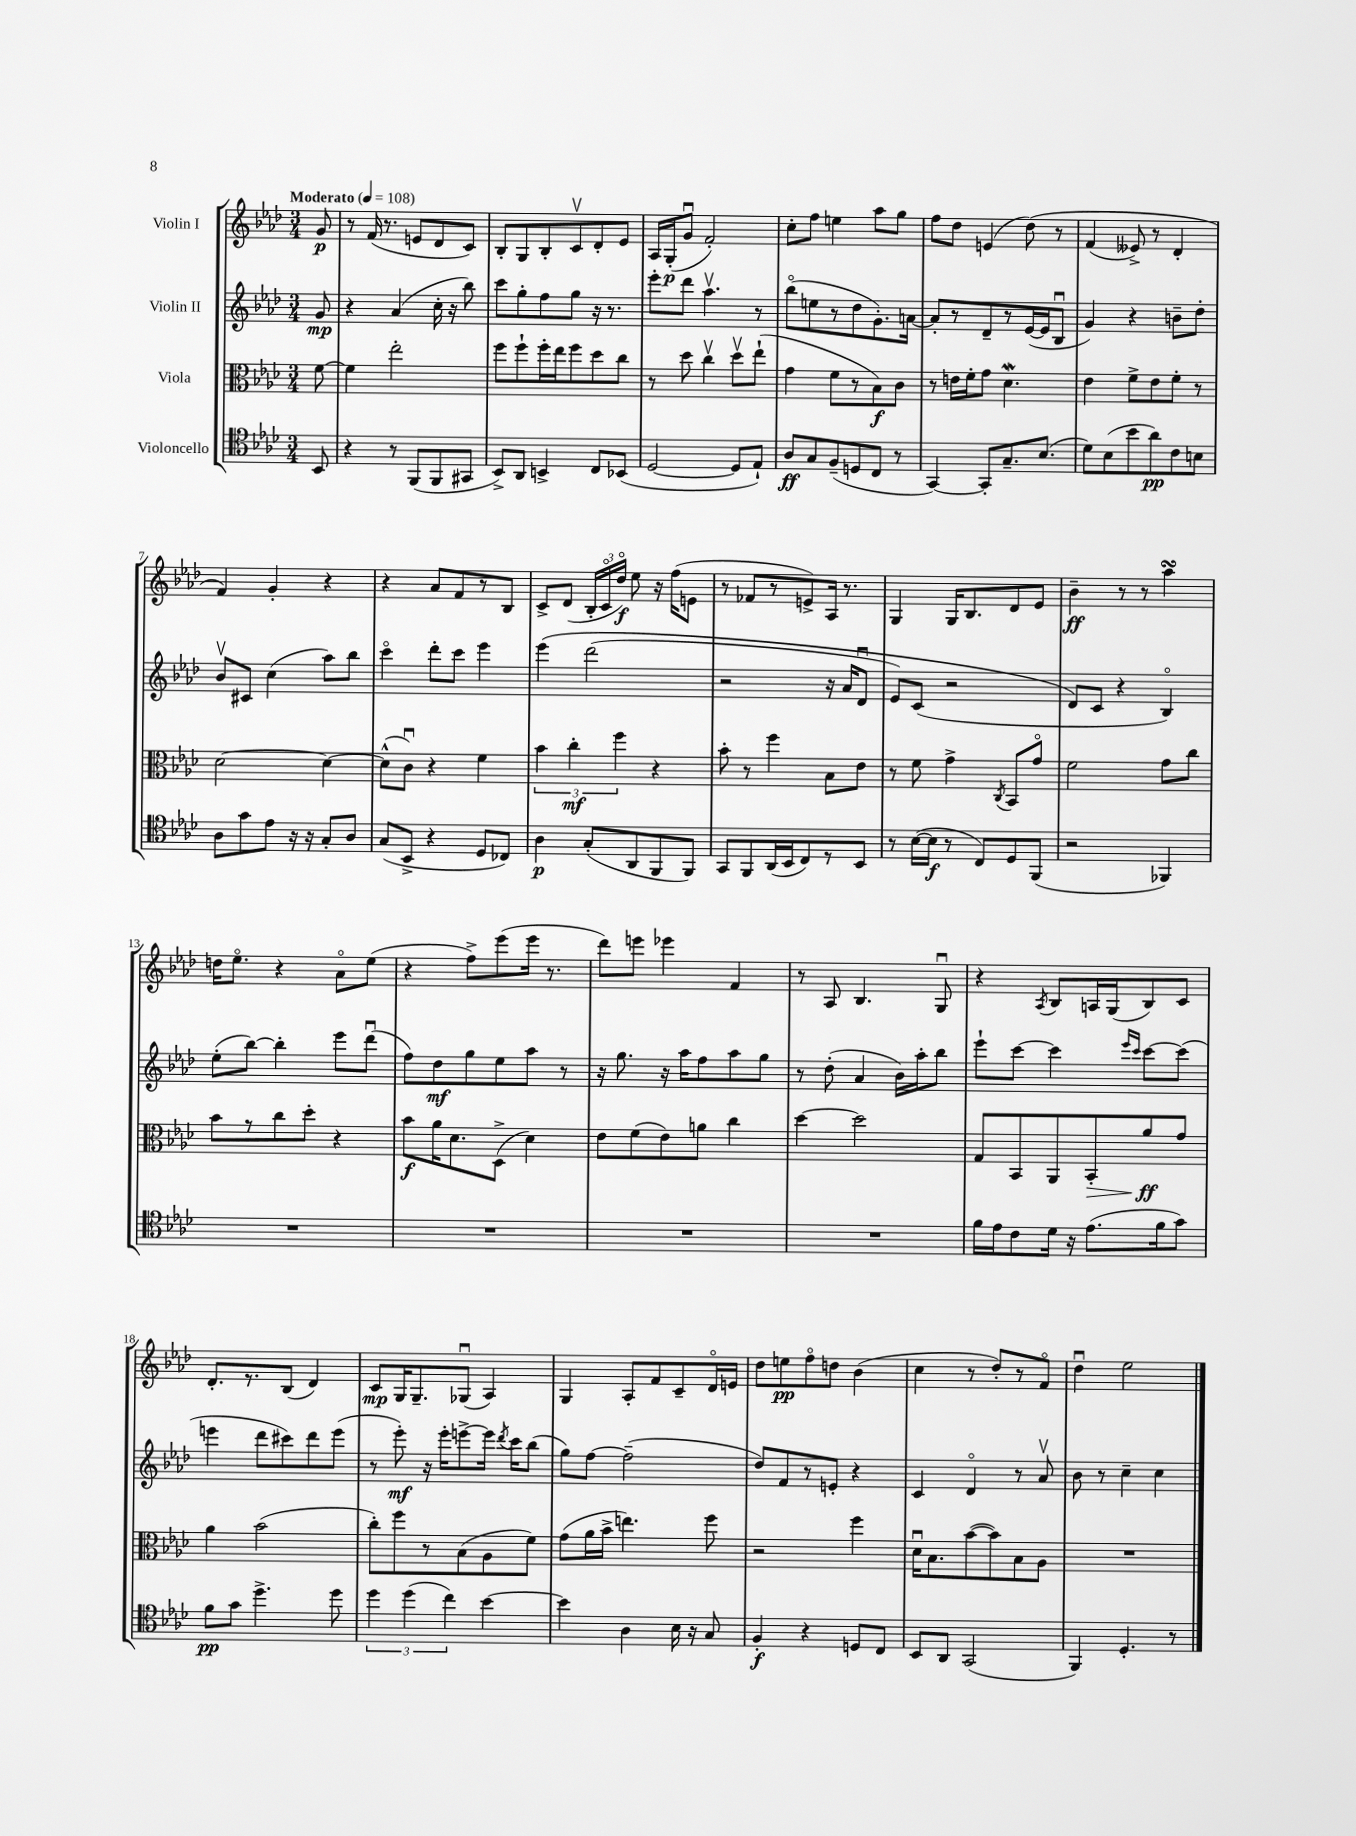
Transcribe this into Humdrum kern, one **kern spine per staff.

**kern	**kern	**kern	**kern
*staff4	*staff3	*staff2	*staff1
*clefC4	*clefC3	*clefG2	*clefG2
*k[b-e-a-d-]	*k[b-e-a-d-]	*k[b-e-a-d-]	*k[b-e-a-d-]
*M3/4	*M3/4	*M3/4	*M3/4
*MM108	*MM108	*MM108	*MM108
8BB-/	[8f\	8g/	8g/
=	=	=	=
4r	4f\]	4r	8r
.	.	.	(16f/
.	.	.	8.r
8r	2ee-'\	(4a-/	.
(8FF/L	.	.	8e/L
8FF/	.	16cc'\	8d-/
.	.	16r	.
8GG#/J	.	8bb-\)	8c/J)
=	=	=	=
8BB-^/L)	8ff\L	8ccc\L	8B-'/L
8AA-/J	8ff`\	8gg'\	8G/
4BB^/	16ff'\L	8ff\	8B-'/
.	16ee-\J	.	.
.	8ff\	8gg\J	8cv/
8C/L	8dd-\	16r	8d-'/
.	.	8.r	.
(8BB-/J	8cc\J	.	8e-/J
=	=	=	=
[2D-/	8r	8eee-'\L	16A-/LL
.	.	.	(16G'/J
.	8dd-\	8ddd-\J	8gu/J
.	4ccv\	4.aa-v\	2f'/)
8D-/]L	8dd-v\L	.	.
8E-`/J)	(8ee-`\J	8r	.
=	=	=	=
8A-/L	4g\	(8bb-o\L	8cc'\L
8G/	.	8ee\	8ff\J
(8F~/	8f\L	8r	4ee\
8D/	8r	8dd-\	.
8C/J	8B-\)	8.g'\)	8aa-\L
8r	8c\J	.	8gg\J
.	.	[16a\Jk	.
=	=	=	=
[4GG/)	8r	8a'/]L	8ff\L
.	16e\LL	8r	8dd-\J
.	16f'\J	.	.
8GG'/]L	8g\J	8d-~/	(4e/
8.G~/	4.d-\	8r	.
.	.	([16e-/L	&(8dd-\)
(8.B-/J	.	16e-/]J	.
.	.	8B-u/J	8r
=	=	=	=
8d-\L)	4e-\	4g/)	(4f/
(8B-\	.	.	.
8b-\	8f^\L	4r	8e--^/)
8a-\)	8e-\	.	8r
8c\	8f'\J	8b~\L	4d-'/
8B\J	8r	8dd-'\J	.
=	=	=	=
8A-\L	[2d-\	8b-v/L	4f/&)
8g\	.	8c#/J	.
8e-\J	.	(4cc\	4g'/
16r	.	.	.
16r	.	.	.
8G'/L	4d-\_	8aa-\L)	4r
8A-/J	.	8bb-\J	.
=	=	=	=
(8G/L	(8d-^^\]L	4ccco\	4r
8BB-^/J	8cu\J)	.	.
4r	4r	8ddd-'\L	8a-/L
.	.	8ccc\J	8f/
8D-/L	4f\	4eee-\	8r
8C-/J)	.	.	8B-/J
=	=	=	=
4A-\	6b-\	&(4eee-\	8c^/L
.	.	.	(8d-/J
.	6cc'\	.	.
(8G'/L	.	(2ddd-\	24B-'/LL
.	.	.	24co/
.	6ff\	.	24dd-o/JJ)
8AA-/	.	.	8ee-\
8FF/	4r	.	16r
.	.	.	(16ff\LK
8FF/J)	.	.	8e\J
=	=	=	=
8GG/L	8b-'\	2r	8r
8FF/	8r	.	8f-/L
(16AA-/L	4ff\	.	8r
16BB-/J	.	.	.
8C/)	.	.	8e^/)
8r	8B-\L	16r	16A-/Jk
.	.	16a-/LK	8.r
8BB-/J	8e-\J	8d-u/J	.
=	=	=	=
8r	8r	8e-/L)	4G/
([16B-\LL	8f\	(8c/J	.
16B-\]JJ	.	.	.
8r	4g^\	2r	16G/LK
.	.	.	8.B-/
8C/L)	.	.	.
.	8qC/	.	.
8D-/	8BB-/L	.	8d-/
(8FF/J	8go/J	.	8e-/J
=	=	=	=
2r	2f\	8d-/L&)	4b-~\
.	.	8c/J	.
.	.	4r	8r
.	.	.	8r
4FF-/)	8g\L	4B-o/)	4aa-\
.	8cc\J	.	.
=	=	=	=
2.r	8b-\L	(8ee-'\L	16dd\LK
.	.	.	8.ee-o\J
.	8r	[8bb-\J)	.
.	8cc\	4bb-'\]	4r
.	8dd-'\J	.	.
.	4r	8eee-\L	8a-o\L
.	.	(8ddd-u\J	(8ee-\J
=	=	=	=
2.r	8b-\L	8ff\L)	4r
.	16a-\K	8dd-\	.
.	8.d-\	.	.
.	.	8gg\	8ff^\L)
.	(8D-^\J	8ee-\	(8eee-\
.	4d-\)	8aa-\J	16eee-\Jk
.	.	.	8.r
.	.	8r	.
=	=	=	=
2.r	8e-\L	16r	8ddd-\L)
.	.	8.gg\	.
.	(8f\	.	8eee\J
.	8e-\)	16r	4eee-\
.	.	16aa-\LK	.
.	8a\J	8ff\	.
.	4cc\	8aa-\	4f/
.	.	8gg\J	.
=	=	=	=
2.r	[4dd-\	8r	8r
.	.	(8dd-'\	8A-/
.	2dd-\]	4a-/	4.B-/
.	.	16b-\LL)	.
.	.	16aa-'\J	.
.	.	8bb-\J	8Gu/
=	=	=	=
16f\LL	8G/L	8eee-`\L	4r
16e-\J	.	.	.
8c\	8BB-/	[8ccc\J	.
.	.	.	8qA-/
16d-\Jk	8AA-/	4ccc\]	8B-/L
16r	.	.	.
(8.e-\L	8BB-'/	.	16A/L
.	.	.	(16G/J
.	.	16qqeee-/LL	.
.	.	16qqccc/JJ	.
.	8a-/	[8ccc\L	8B-/)
16f\k	.	.	.
8g\J)	8g/J	(8ccc\]J	8c/J
=	=	=	=
8f\L	4a-\	4eee\	8.d-'/L
8g\J	.	.	.
.	.	.	8.r
4.dd-^\	(2b-\	8ddd-\L	.
.	.	8ccc#\)	(8B-/J
.	.	8ddd-\	4d-/)
8dd-\	.	(8eee\J	.
=	=	=	=
6dd-\	8cc'\L)	8r	8c/L
.	8ff\	8eee-'\)	16G/K
(6dd-\	.	.	.
.	.	.	8.G~/
.	8r	16r	.
.	.	16eee-'\LK	.
6cc\)	.	.	.
.	(8B-\	[8eee^\	(8G-u/J
[4b-\	8A-\	16eee\]Jk	4A-/)
.	.	8qddd-/	.
.	.	16ccc\LK	.
.	8f\J)	(8bb-\J	.
=	=	=	=
4b-\]	(8g\L	8gg\L)	4G/
.	16a-\L	[8ff\J	.
.	16b-^\JJ	.	.
4A-\	4.ee\)	(2ff~\]	8A-'/L
.	.	.	8f/
16B-\	.	.	8c~/
16r	.	.	.
8G/	8ff\	.	16d-o/L
.	.	.	16e/JJ
=	=	=	=
4F'/	2r	8dd-/L)	8dd-\L
.	.	8f/	8ee\
4r	.	8r	8ffo\
.	.	8e'/J	8dd\J
8D/L	4ff\	4r	(4b-\
8C/J	.	.	.
=	=	=	=
8BB-/L	16d-u\LK	4c/	4cc\
.	8.B-\	.	.
8AA-/J	.	.	.
(2GG/	([8b-\	4d-o/	8r
.	8b-\])	.	8dd-'/L)
.	8B-\	8r	8r
.	8A-\J	8a-v/	8fo/J
=	=	=	=
4FF/)	2.r	8b-\	4dd-u\
.	.	8r	.
4.D-'/	.	4cc~\	2ee-\
.	.	4cc\	.
8r	.	.	.
==	==	==	==
*-	*-	*-	*-
